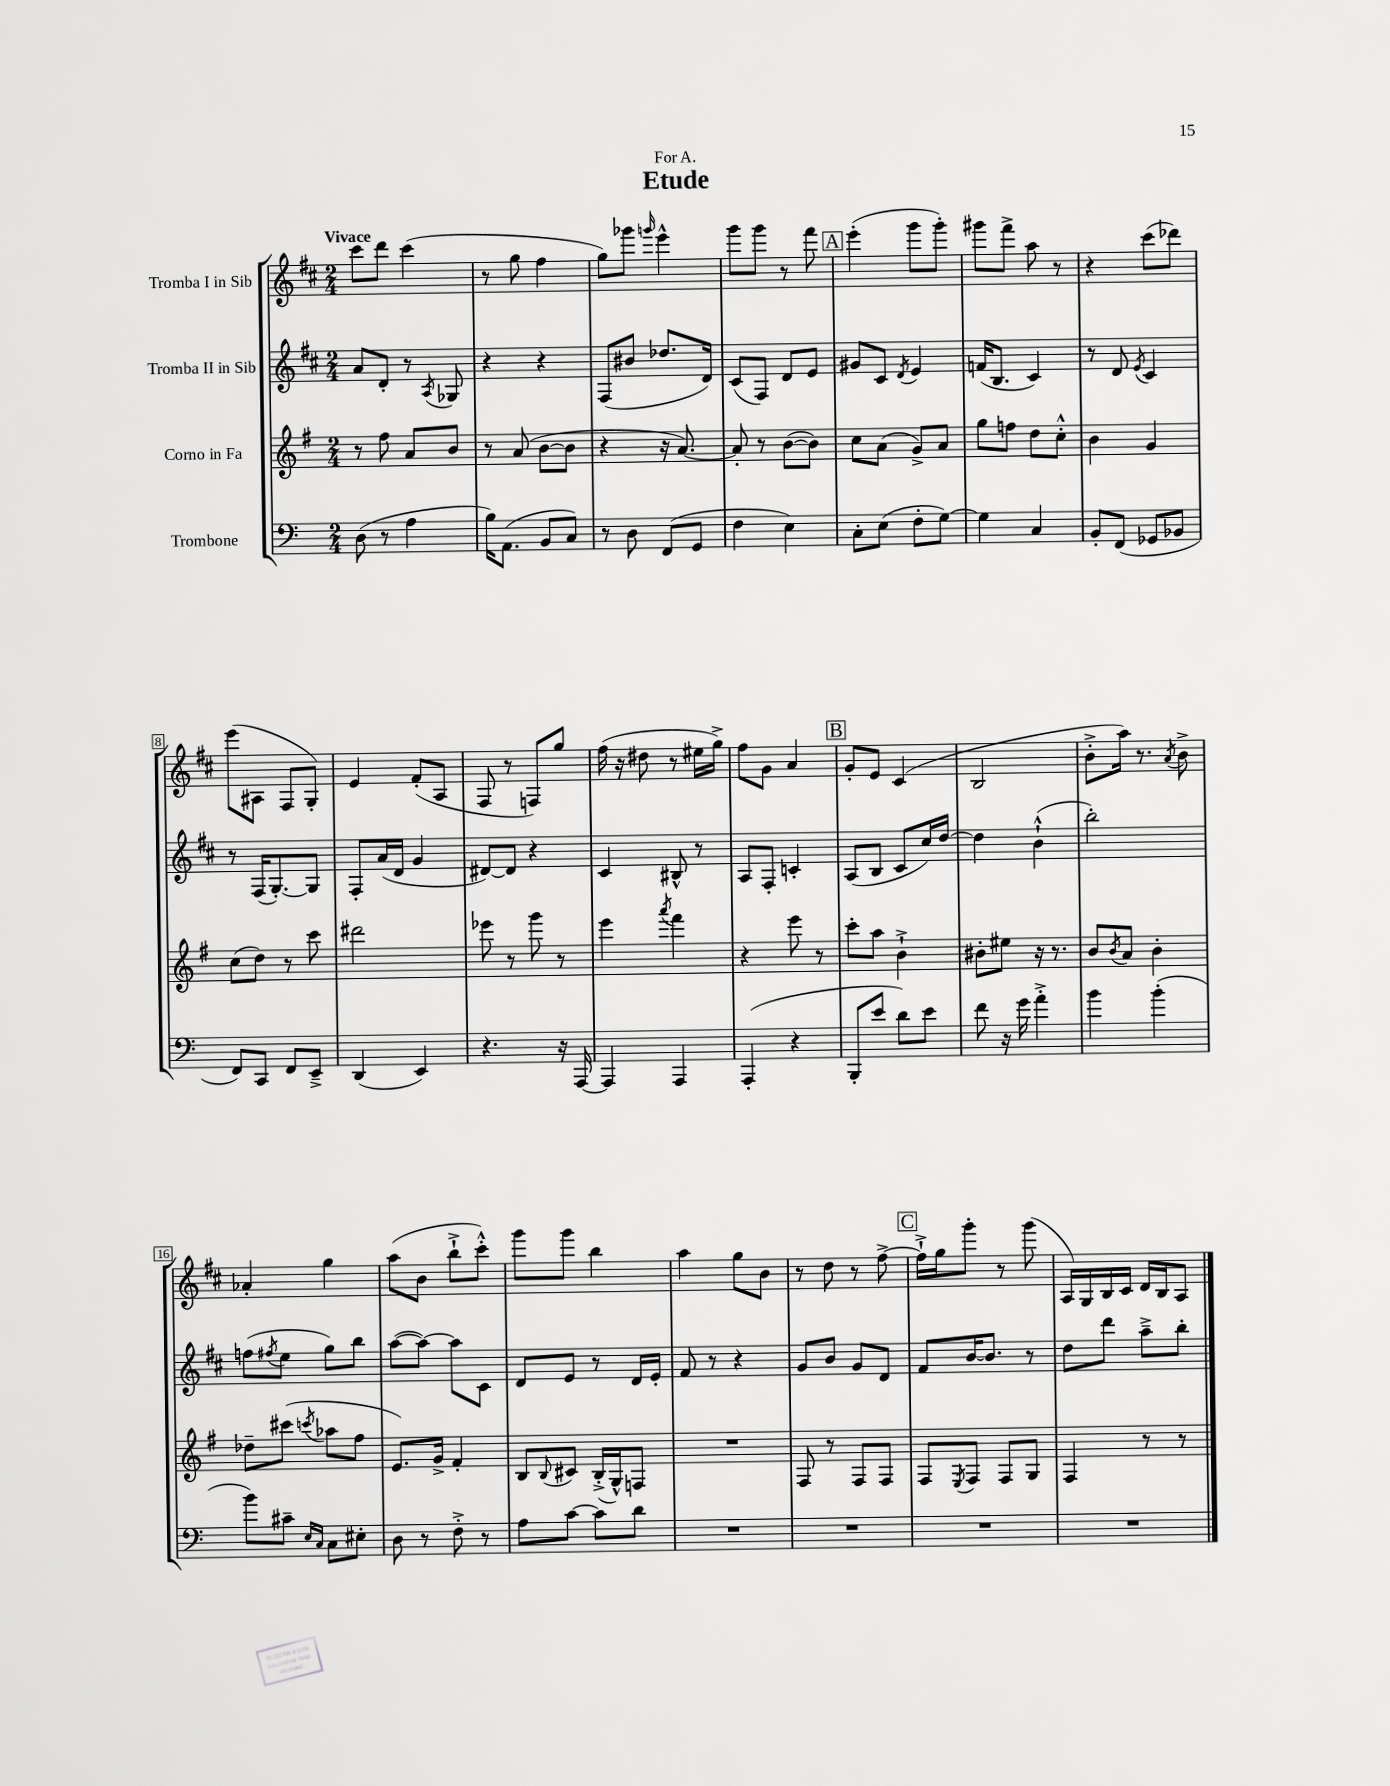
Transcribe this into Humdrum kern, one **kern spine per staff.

**kern	**kern	**kern	**kern
*part4	*part3	*part2	*part1
*staff4	*staff3	*staff2	*staff1
*I"Trombone	*I"Corno in Fa	*I"Tromba II in Sib	*I"Tromba I in Sib
*clefF4	*clefG2	*clefG2	*clefG2
*k[]	*k[f#]	*k[f#c#]	*k[f#c#]
*M2/4	*M2/4	*M2/4	*M2/4
=1	=1	=1	=1
!	!	!	!LO:TX:a:B:t=Vivace
(8D\	8r	8a/L	8ccc#\L
8r	8ff#\	8d'/J	8ddd\J
4A\	8a/L	8r	(4ccc#\
.	.	8qA/	.
.	8b/J	8G-X/	.
=2	=2	=2	=2
16B\KL)	8r	4r	8r
(8.AA\J	.	.	.
.	(8a/	.	8gg\
8BB/L	[8b\L	4r	4ff#\
8C/J)	8b\J]	.	.
=3	=3	=3	=3
8r	4r	(8F#/L	8gg\L)
8D\	.	8b#X/J	8ggg-X\J
.	.	.	16qqgggn/
(8FF/L	16r	8.dd-X/L	4eee^^\
.	[8.a/)	.	.
8GG/J	.	.	.
.	.	16d/Jk)	.
=4	=4	=4	=4
4F\	8a'/]	(8c#/L	8ggg\L
.	8r	8F#/J)	8ggg\J
4E\)	([8b\L	8d/L	8r
.	8b\J])	8e/J	8fff#\
!!LO:REH:place=s1:t=A
=5	=5	=5	=5
8C'\L	8cc\L	8g#X/L	(4eee'\
(8E\J	(8a\J	8c#/J	.
.	.	8qd/	.
8F'\L	8g^/L)	4e/	8ggg\L
[8G\J)	8a/J	.	8ggg'\J)
=6	=6	=6	=6
4G\]	8gg\L	(16fn/KL	8ggg#X\L
.	.	8.B/J	.
.	8ffn\J	.	8fff#^\J
4C/	8dd\L	4c#/)	8aa\
.	8cc'^^\J	.	8r
=7	=7	=7	=7
8BB'/L	4b\	8r	4r
(8FF/J	.	8d/	.
.	.	8qe/	.
8GG-X/L	4g/	4c#/	(8ccc#\L
8BB-X/J	.	.	8ddd-X\J)
!!LO:LB:g=z
=8	=8	=8	=8
8FF/L)	(8cc\L	8r	(8eee\L
8CC/J	8dd\J)	(16F#/KL	8A#X\J
.	.	[8.G'/)	.
8FF/L	8r	.	8F#/L
8EE~^/J	8ccc\	8G/J]	8G'/J)
=9	=9	=9	=9
(4DD/	2ddd#X\	8F#'/L	4e/
.	.	(16a/L	.
.	.	16d/JJ	.
4EE/)	.	4g/	(8f#'/L
.	.	.	8A/J
=10	=10	=10	=10
4.r	8eee-X\	[8d#X/L)	8F#/
.	8r	8d#/J]	8r
.	8ggg\	4r	8Fn/L)
16r	8r	.	8gg/J
[16AAA/	.	.	.
=11	=11	=11	=11
4AAA/]	4eee\	4c#/	(16ff#\
.	.	.	16r
.	.	.	8dd#X\
.	8qaaa/	.	.
4AAA/	4fff#\	8B#X^^/	8r
.	.	8r	16ee#X\LL
.	.	.	16gg^\JJ)
=12	=12	=12	=12
(4AAA'/	4r	8A/L	8ff#\L
.	.	8F#'/J	8g\J
4r	8eee\	4cn'/	4a/
.	8r	.	.
!!LO:REH:place=s1:t=B
=13	=13	=13	=13
8BBB'/L	8ccc'\L	(8A/L	8g'/L
8e/J	8aa\J	8B/J	8e/J
8d\L)	4b`^\	8c#/L	(4c#/
8e\J	.	16cc#/L)	.
.	.	[16dd/JJ	.
=14	=14	=14	=14
8f\	8b#X'\L	4dd\]	2B/
16r	8ee#X\J	.	.
16g\	.	.	.
4a'^\	16r	(4b`^^\	.
.	8.r	.	.
=15	=15	=15	=15
4b\	8b/L	2bb'\)	8b'^\L
.	8qb/	.	.
.	8a/J	.	16aa\Jk)
.	.	.	8.r
(4b'\	4b'\	.	.
.	.	.	8qa/
.	.	.	8b^\
!!LO:LB:g=z
=16	=16	=16	=16
8b\L)	8dd-X~\L	(8ffn\L	4a-X'/
.	.	8qff#X/	.
8c#X~\J	(8ccc#X\J	8ee\J	.
16qqE/LL	.	.	.
16qqC/JJ	8qcccn/	.	.
8C\L	8aa-X\L	8gg\L)	4gg\
8E#X'\J	8ff#\J	8bb\J	.
=17	=17	=17	=17
8D\	8.e/L)	([8aa\L	(8aa\L
8r	.	8aa\J_)	8b\J
.	16g^/Jk	.	.
8F'^\	4f#'/	8aa\L]	8bb`^\L
8r	.	8c#\J	8ccc#'^^\J)
=18	=18	=18	=18
8A\L	8B/L	8d/L	8ggg\L
.	8qqB/	.	.
[8c\J	8c#X/J	8e/J	8ggg\J
8c\L]	(16B'^/LL	8r	4bb\
.	16G^^/J)	.	.
8d\J	8Fn/J	16d/LL	.
.	.	16e'/JJ	.
=19	=19	=19	=19
2r	2r	8f#/	4aa\
.	.	8r	.
.	.	4r	8gg\L
.	.	.	8b\J
=20	=20	=20	=20
2r	8F#/	8g/L	8r
.	8r	8b/J	8dd\
.	8F#/L	8g/L	8r
.	8F#/J	8d/J	[8ff#^\
!!LO:REH:place=s1:t=C
=21	=21	=21	=21
2r	8F#/L	8f#/L	16ff#`^\LL]
.	.	.	16gg\J
.	8qE/	.	.
.	8F#/J	[16b/K	8ggg'\J
.	.	8.b/J]	.
.	8F#/L	.	8r
.	8G/J	8r	(8ggg\
=22	=22	=22	=22
2r	4F#/	8dd\L	16A/LL)
.	.	.	16G/
.	.	8ddd\J	16B/
.	.	.	16c#/JJ
.	8r	8aa~^\L	16d/LL
.	.	.	16B/J
.	8r	8bb'\J	8A/J
==	==	==	==
*-	*-	*-	*-
